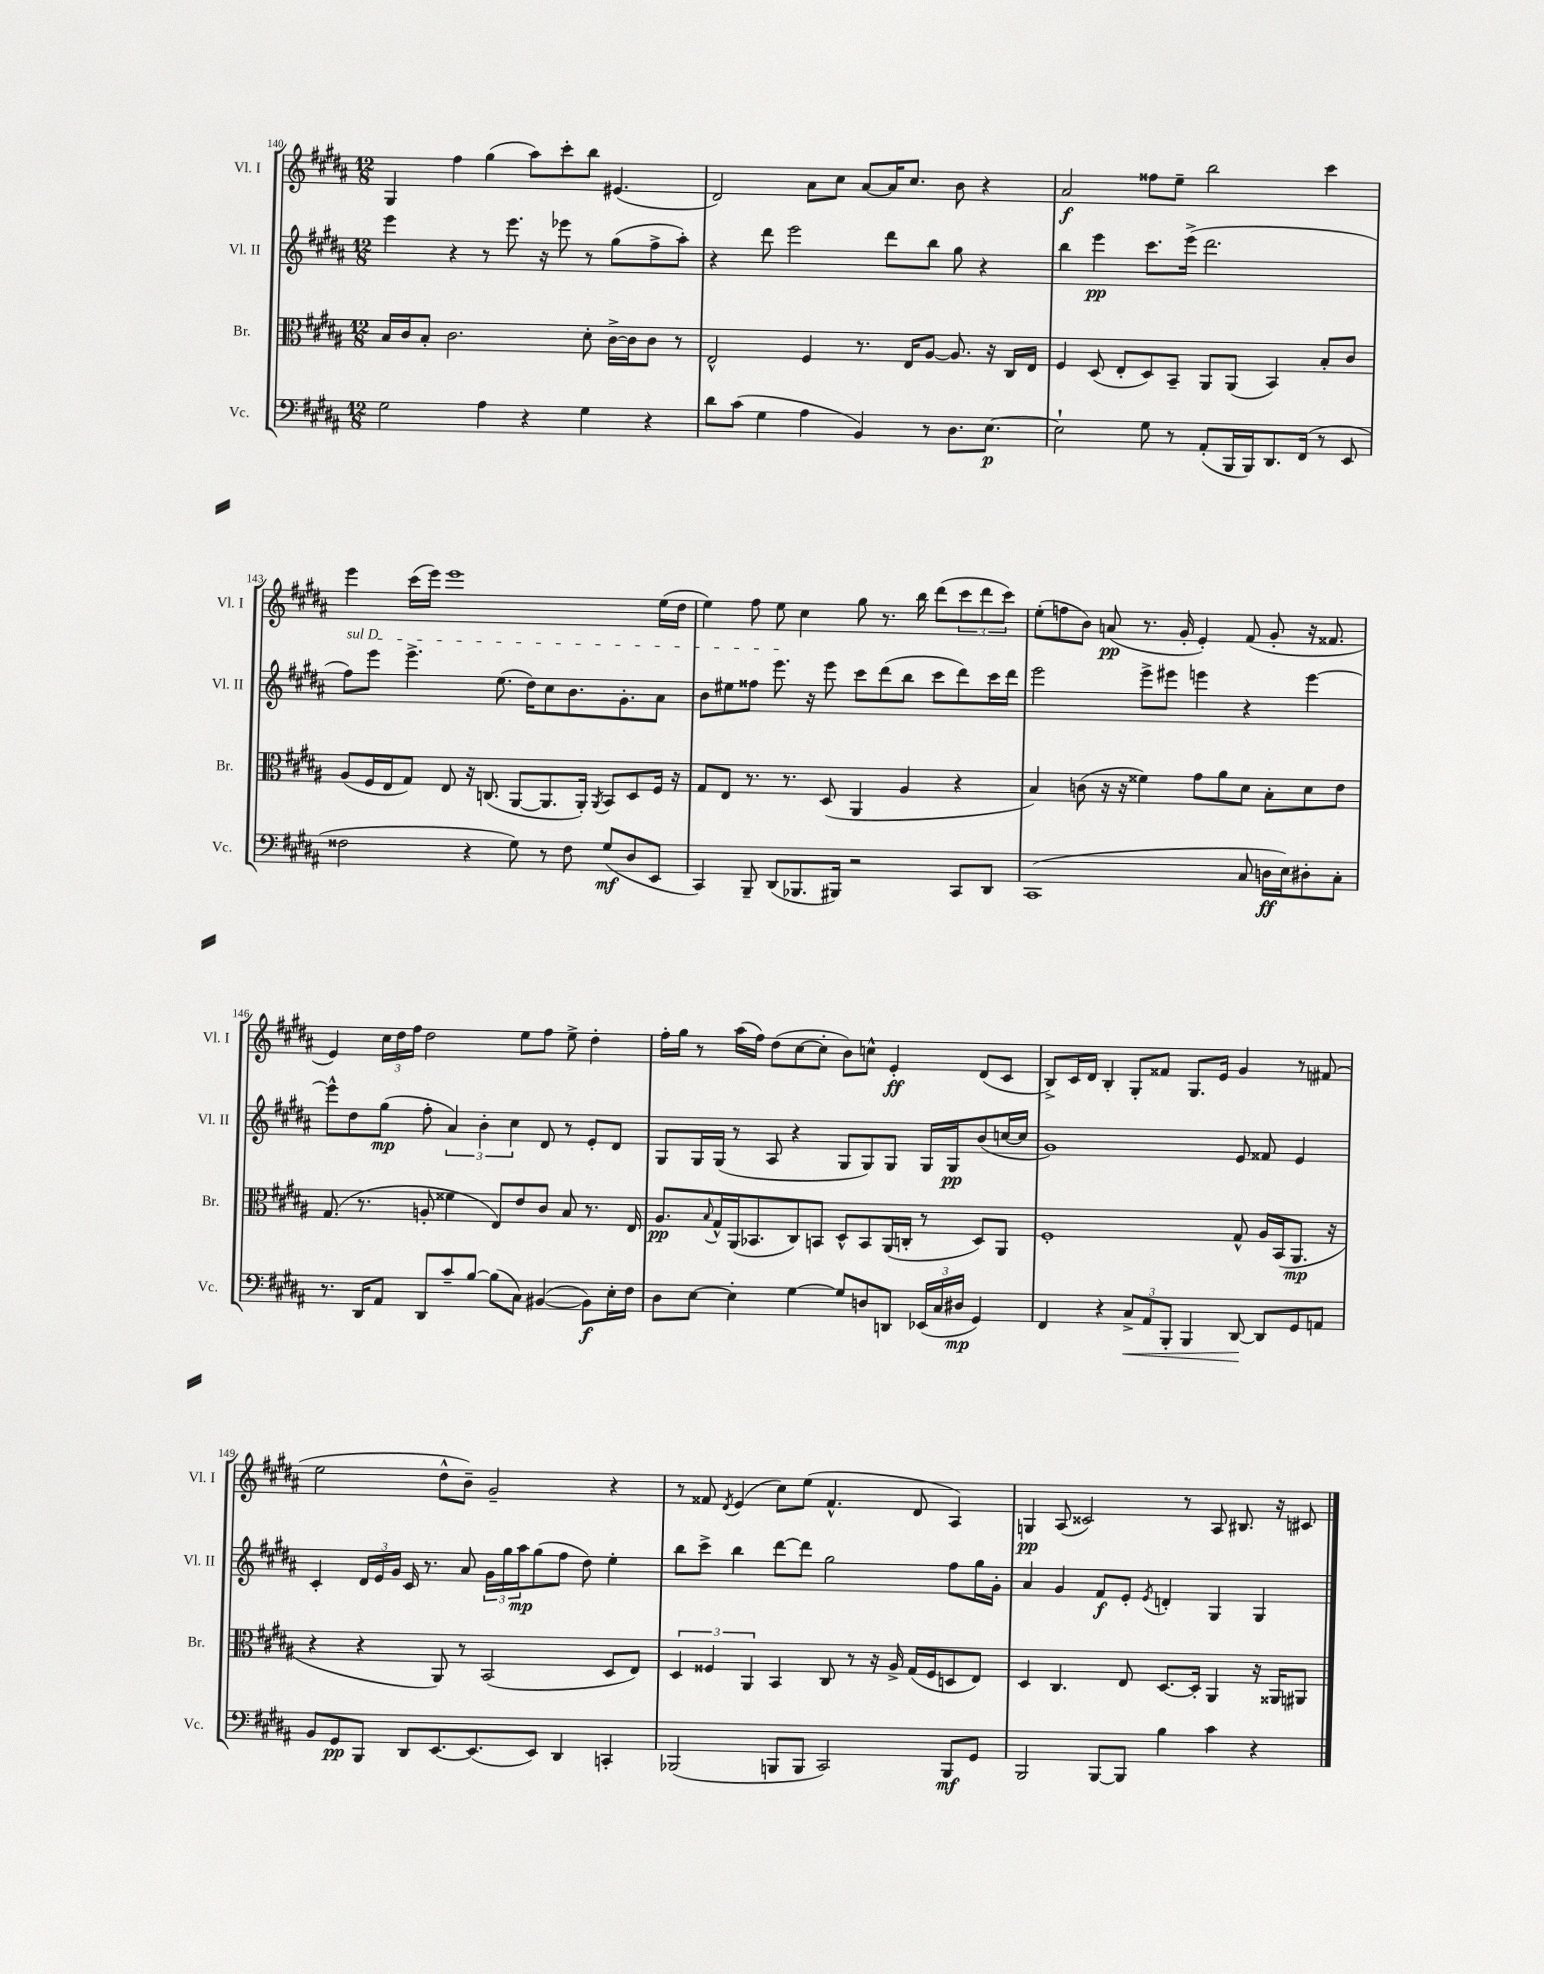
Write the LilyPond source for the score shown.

<<
\new StaffGroup <<
\new Staff = "s0" \with { instrumentName = "Vl. I" shortInstrumentName = "Vl. I" } {
    \clef treble \key b \major \numericTimeSignature \time 12/8
    gis4 fis''4 gis''4( ais''8) cis'''8-. b''8 eis'4.( |
    dis'2) ais'8 cis''8 ais'8~ ais'16 cis''8. b'8 r4 |
    ais'2\f fisis''8 e''8-- b''2 cis'''4 |
    e'''4 cis'''16( e'''16) e'''1 e''16( dis''16 |
    e''4) fis''8 e''8 cis''4 gis''8 r8. b''16 dis'''8( \tuplet 3/2 { cis'''8 dis'''8 cis'''8) } |
    e''8-.( f''8 b'8) a'8\pp( r8. gis'16-. e'4-.) fis'8( gis'8-. r16 fisis'8. |
    e'4) \tuplet 3/2 { cis''16 dis''16 fis''16 } dis''2 e''8 fis''8 e''8-> dis''4-. |
    fis''16-. gis''16 r8 ais''16( fis''16) dis''8( cis''8~ cis''8-. b'8) c''8-^ e'4-.\ff dis'8( cis'8 |
    b8->) cis'16 dis'16 b4-. gis8-. fisis'8 gis8. e'16 gis'4 r8 fis'8( |
    e''2 dis''8-^ b'8--) gis'2-- r4 |
    r8 fisis'8 \acciaccatura { dis'8 } e'4( cis''8) e''8( fisis'4.-^ dis'8 ais4) |
    g4\pp ais8( cisis'2) r8 ais8 bis8. r16 cis'8 \bar "|." |
}
\new Staff = "s1" \with { instrumentName = "Vl. II" shortInstrumentName = "Vl. II" } {
    \clef treble \key b \major \numericTimeSignature \time 12/8
    e'''4 r4 r8 e'''8. r16 ees'''8 r8 gis''8( fis''8-> ais''8-.) |
    r4 dis'''8 e'''2 dis'''8 b''8 gis''8 r4 |
    b''4 e'''4\pp cis'''8. e'''16->( dis'''2. |
    \once \override TextSpanner.bound-details.left.text = \markup { \italic "sul D" } fis''8\startTextSpan) e'''8 e'''4.-> e''8.( dis''16) cis''8 b'8. gis'8.-. ais'8 |
    b'8 eis''8 fisis''8 e'''8.\stopTextSpan r16 e'''8 cis'''8 dis'''8( b''8 cis'''8 dis'''8) cis'''16 dis'''16 |
    e'''2 e'''8-> eis'''8 e'''4 r4 e'''4~ |
    e'''8-^ dis''8 gis''8\mp( fis''8-. \tuplet 3/2 { ais'4) b'4-. cis''4 } dis'8 r8 e'8-. dis'8 |
    gis8 gis16 gis16( r8 ais8 r4 gis8 gis8) gis8 gis16 gis16\pp b'8( c''16~ c''16 |
    gis'1) e'8 fisis'8 e'4 |
    cis'4-. \tuplet 3/2 { dis'16 e'16 gis'16 } cis'16 r8. ais'8 \tuplet 3/2 { gis'16 gis''16 ais''16\mp } gis''8( fis''8 dis''8) e''4-. |
    b''8 cis'''8-> b''4 dis'''8~ dis'''8 gis''2 fis''8 gis''16 gis'16-. |
    ais'4 gis'4 fis'8\f e'8-. \acciaccatura { e'8 } d'4-. gis4 gis4 \bar "|." |
}
\new Staff = "s2" \with { instrumentName = "Br." shortInstrumentName = "Br." } {
    \clef alto \key b \major \numericTimeSignature \time 12/8
    b16 cis'16 b8-. cis'2. dis'8-. cis'16~-> cis'16 cis'8 r8 |
    e2-^ fis4 r8. e16 ais8~ ais8. r16 cis16 e16 |
    fis4 dis8( e8-. dis8) b,8-- ais,8 ais,8( b,4) b8-. cis'8 |
    ais8( fis16 e16 gis8) e8 r16 c8.( ais,8~ ais,8. ais,16-.) \acciaccatura { ais,8 } b,8 dis8 fis16 r16 |
    gis8 e8 r8. r8. dis8( ais,4 ais4 r4 |
    b4) c'8( r16 r16 fisis'4) gis'8 ais'8 dis'8 b8-. dis'8 e'8 |
    gis8.( r8. a8-. fisis'4 e8) e'8 cis'8 b8 r8. e16 |
    ais8.\pp \appoggiatura { b8 } gis16-^ ais,16( bes,8. cis8) b,8 dis8-^ b,8 ais,16( c16-. r8 dis8) ais,8 |
    fis1-. gis8-^ ais16 b,16( ais,8.\mp r16 |
    r4 r4 ais,8) r8 b,2( dis8 e8) |
    \tuplet 3/2 { dis4 fisis4 ais,4 } b,4 cis8 r8 r16 ais16-> gis16( fisis16 d8 e8) |
    dis4 cis4. e8 dis8.~ dis16-. ais,4 r16 aisis,16 ais,8 \bar "|." |
}
\new Staff = "s3" \with { instrumentName = "Vc." shortInstrumentName = "Vc." } {
    \clef bass \key b \major \numericTimeSignature \time 12/8
    gis2 ais4 r4 gis4 r4 |
    dis'8 cis'8( gis4 ais4 b,4) r8 dis8. e8.~\p |
    e2-! gis8 r8 ais,8-.( b,,16 b,,16) dis,8. fis,16( r8 e,8 |
    fisis2 r4 gis8) r8 fisis8 gis8\mf( dis8 e,8 |
    cis,4) b,,8-- dis,8( bes,,8. bis,,16) r2 cis,8 dis,8 |
    cis,1( cis8 d16\ff e16) dis8-. cis8-. |
    r8. dis,16 ais,8 dis,8 cis'8-- b8~ b8( cis8) bis,4~( bis,8\f) e16-. fis16 |
    dis8 e8~ e4-. gis4~ gis8 d8 d,8 \tuplet 3/2 { ees,16( cis16 dis16\mp } gis,4) |
    fis,4 r4 \tuplet 3/2 { cis8->\< ais,8 b,,8-. } b,,4 dis,8~\! dis,8 gis,8 a,8 |
    b,8 gis,8\pp b,,8 dis,8 e,8.~ e,8.( e,8) dis,4 c,4-. |
    bes,,2( b,,8 b,,8 cis,2) b,,8\mf gis,8 |
    b,,2 b,,8~ b,,8 b4 cis'4 r4 \bar "|." |
}
>>
>>
\layout { \context { \Score currentBarNumber = #140 } }
